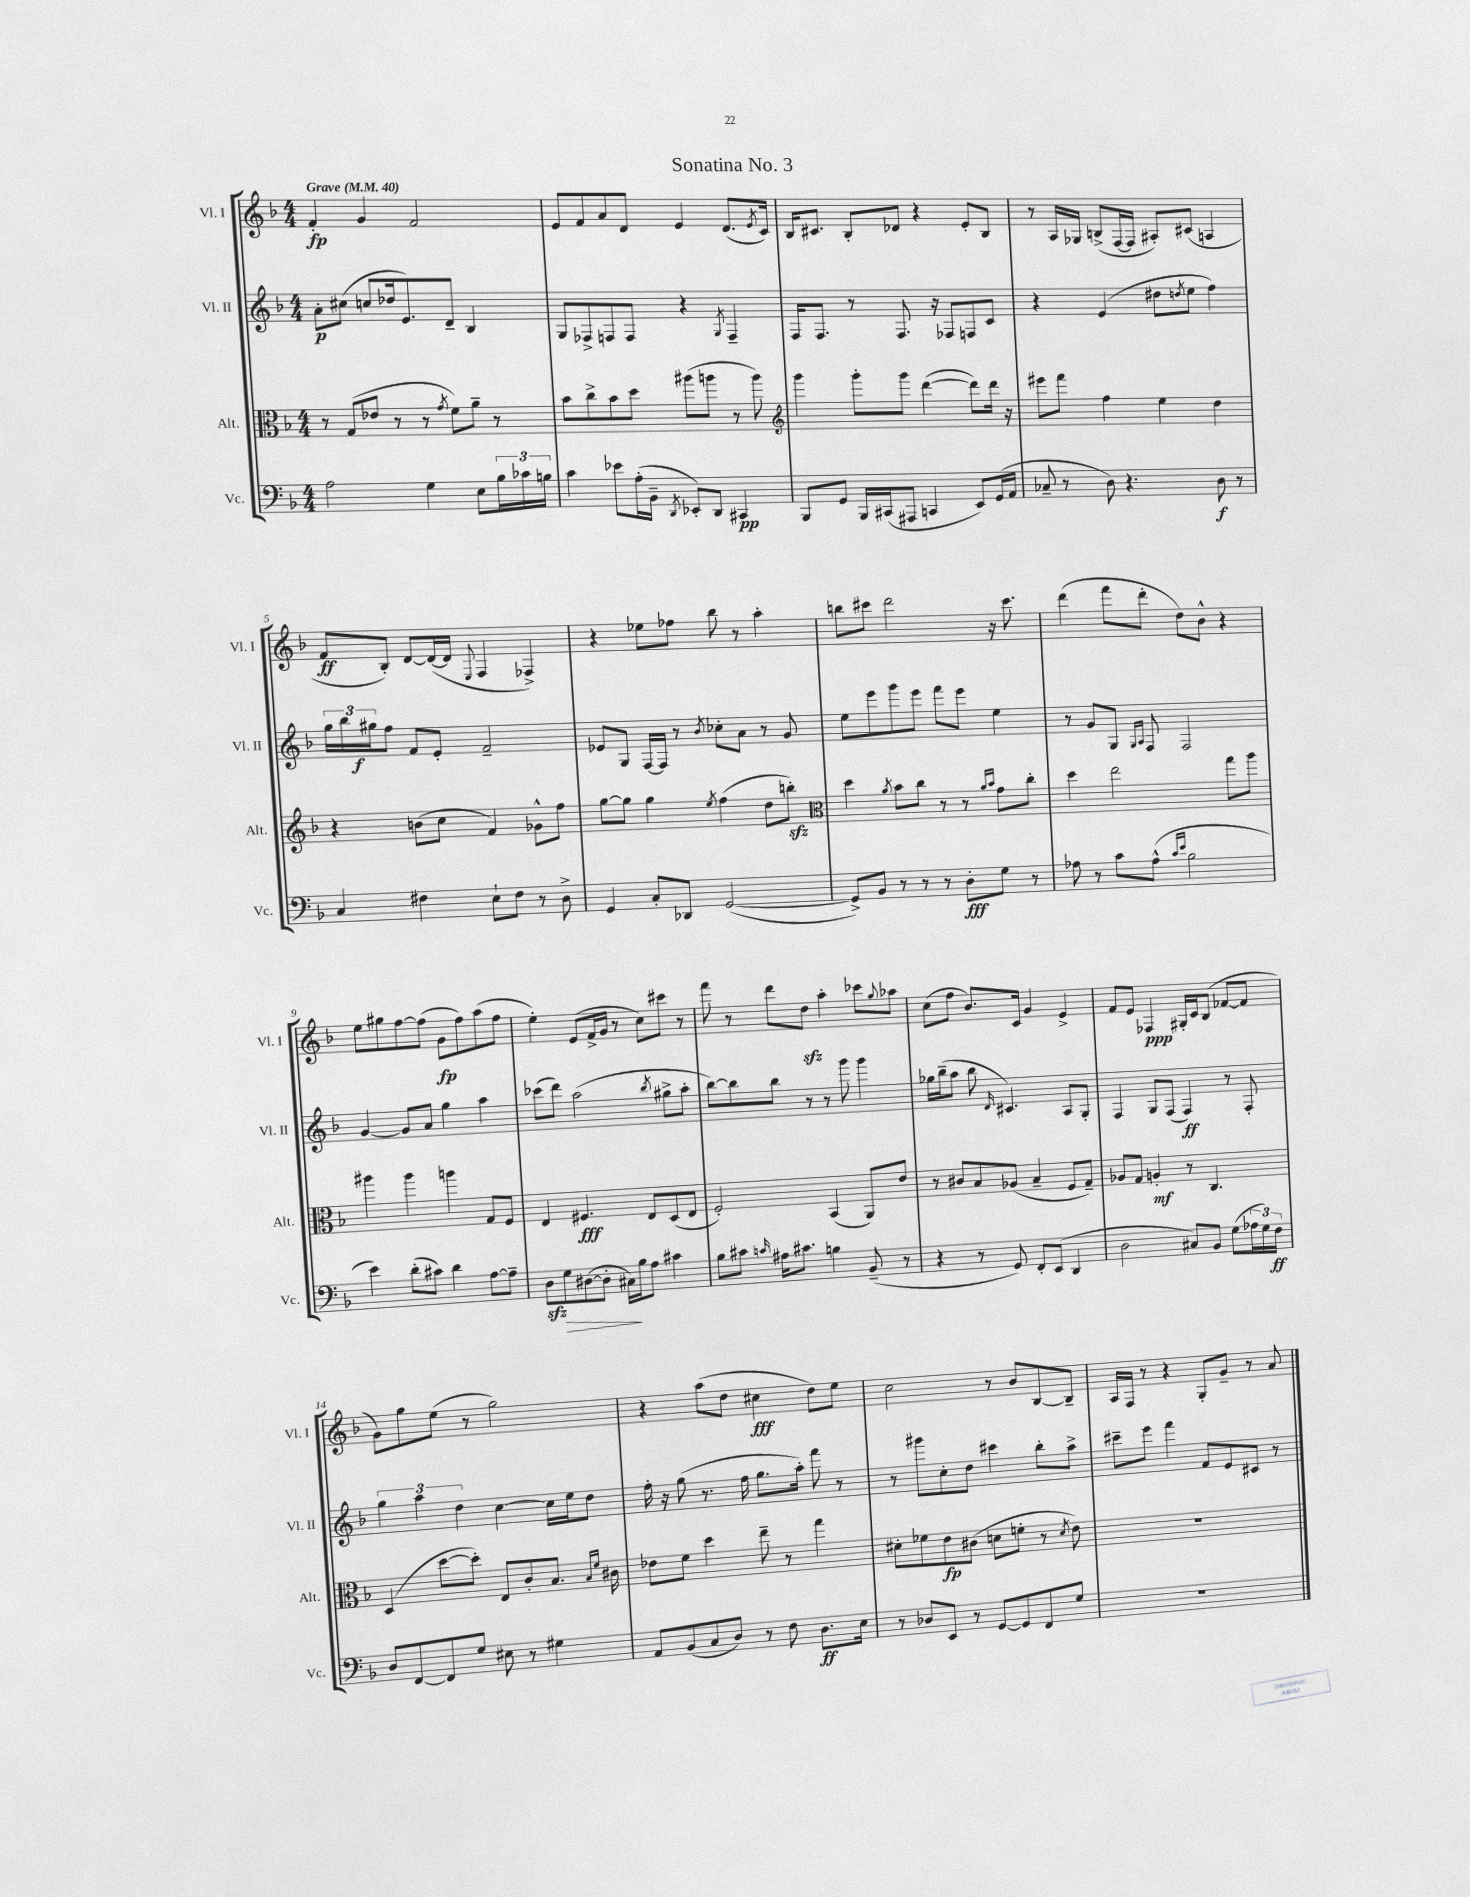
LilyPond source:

\header { title = "Sonatina No. 3" }
<<
\new StaffGroup <<
\new Staff = "s0" \with { instrumentName = "Vl. I" shortInstrumentName = "Vl. I" } {
    \clef treble \key f \major \numericTimeSignature \time 4/4 \tempo "Grave" 4 = 40
    f'4-.\fp g'4 f'2 |
    e'8 f'8 a'8 d'8 e'4 d'8.( \acciaccatura { e'8 } c'16) |
    bes16 cis'8. bes8-. des'8 r4 e'8-. bes8 |
    r8 a16 ges16 b8->( f16~ f16 ais8-.) cis'8( a4 |
    f'8\ff bes8-.) d'8~ d'16~( d'16 \appoggiatura { e8 } f4 fes4->) |
    r4 ees''8 fes''8 bes''8 r8 a''4-. |
    b''8 cis'''8 d'''2 r16 cis'''8. |
    d'''4( f'''8 d'''8-. d''8) bes'8-^ r4 |
    e''8 gis''8 f''8~ f''8( g'8\fp f''8) a''8( f''8 |
    e''4-.) e'8( f'16-> g'16 r8 c''8) cis'''8 r8 |
    f'''8 r8 d'''8 d''8\sfz a''4-. ces'''8 \appoggiatura { g''8 } aes''8 |
    c''8( f''8 bes'8.) c'16 g'4 e'4-> |
    f'8 e'8 fes4\ppp gis16-. c'16 bes8( fes'8~ fes'8 |
    g'8) g''8 e''8( r8 g''2) |
    r4 a''8( d''8 cis''4\fff d''8) e''8 |
    c''2 r8 bes'8 bes8~ bes8-- |
    a16 f16 r8 r4 g8-. g'8-- r8 a'8 \bar "|." |
}
\new Staff = "s1" \with { instrumentName = "Vl. II" shortInstrumentName = "Vl. II" } {
    \clef treble \key f \major \numericTimeSignature \time 4/4
    a'8-.\p cis''8( c''8 des''16 e'8.) d'8-- bes4 |
    g8 fes8-> f8 f8 r4 \acciaccatura { g8 } f4-- |
    f16 f8. r8 f8. r16 fes8 f8 c'8 |
    r4 e'4( dis''8 \acciaccatura { d''8 } e''8 f''4) |
    \tuplet 3/2 { g''16 bes''16 gis''16\f } f''8 f'8 e'8-. f'2-- |
    ees'8 g8 f16~ f16 r8 \acciaccatura { bes'8 } ces''8-. a'8 r8 g'8 |
    e''8 e'''8 g'''8 e'''8 f'''8 e'''8 e''4 |
    r8 g'8 g8 \grace { g16 a16 } f8 f2 |
    g'4~ g'8 a'8 g''4 a''4 |
    ces'''8( d'''8) a''2( \acciaccatura { bes''8 } gis''8-> a''8-. |
    bes''8~) bes''8 bes''8 r8 r8 g'''8 g'''4 |
    ges''16 bes''16--( a''8 bes''8 \grace { d'16 } cis'4.) a8 g8-. |
    f4 g8 f8( f4\ff) r8 f8-. |
    \tuplet 3/2 { g''4 a''4 d''4 } c''4~ c''16 e''16 d''8 |
    f''16-. r16 g''8( r8. f''16 g''8. a''16-.) f'''8 r8 |
    r8 gis'''8 c''8-. d''8 cis'''4 bes''8-. a''8-> |
    cis'''8-- e'''8 f'''4 f'8 e'8 cis'8 r8 \bar "|." |
}
\new Staff = "s2" \with { instrumentName = "Alt." shortInstrumentName = "Alt." } {
    \clef alto \key f \major \numericTimeSignature \time 4/4
    r8 g8( ees'8 r8 r8 \acciaccatura { g'8 } f'8) a'8-- r8 |
    bes'8 c''8-> bes'8 d''8 ais''8( a''8 r8 a''8) |
    \clef treble g'''4 g'''8-. g'''8 d'''4~( d'''8) d'''16 r16 |
    eis'''8 f'''8 f''4 e''4 d''4 |
    r4 b'8( c''8 f'4) ges'8-^ f''8 |
    g''8~ g''8 g''4 \acciaccatura { e''8 } f''4( d''8 b''8-.\sfz) |
    \clef alto d''4 \acciaccatura { a'8 } bes'8 c''8 r8 r8 \grace { a'16 bes'16 } g'8 c''8-. |
    d''4 e''2 g''8 a''8 |
    ais''4 ais''4 a''4 g8 f8 |
    e4 fis4.\fff e8 d8( e8 |
    f2-.) bes,4( a,8) e'8 |
    r8 cis'8 bes8 aes8( bes4-- f8 g8--) |
    aes8 g8 a4-.\mf r8 c4. |
    d4( d''8~ d''8-.) e8 c'8-. bes8. \grace { bes16 f'16 } cis'16 |
    ees'8 f'8 d''4 e''8-- r8 g''4 |
    dis'8-. fes'8 e'8\fp cis'8( d'8 f'8-. r8 \acciaccatura { d'8 } e'8) |
    R1 \bar "|." |
}
\new Staff = "s3" \with { instrumentName = "Vc." shortInstrumentName = "Vc." } {
    \clef bass \key f \major \numericTimeSignature \time 4/4
    a2 g4 e8 \tuplet 3/2 { bes16 ces'16 b16 } |
    c'4 ees'8 a16-.( bes,16-- \acciaccatura { d,8 } ees,8-.) d,8 cis,4\pp |
    bes,,8 g,8 bes,,16 cis,16( ais,,8 c,4 e,8) g,16( a,16 |
    ces8-- r8 d8) r4. d8\f r8 |
    c4 fis4 e8-! fis8 r8 d8-> |
    g,4 c8-. des,8 g,2~( |
    g,8->) bes,8 r8 r8 r8 d8-.\fff g8 r8 |
    aes8 r8 c'8 aes8-^( \grace { c'16 e'16 } bes2 |
    e'4) d'8-.( cis'8) d'4 a8~ a8-- |
    d8\sfz g8\> dis8~( dis8-. cis16\!) bes16 a8 cis'4 |
    bes8 cis'8 \grace { c'16 } ais16 cis'8. b4 bes,8--( r8 |
    r4 r8 g,8) f,8-. e,8( d,4 |
    d2 cis8) bes,8 g8( \tuplet 3/2 { aes16 g16) f16\ff } |
    d8 f,8~ f,8 g8 eis8 r8 gis4 |
    a,8 bes,8( c8 d8) r8 f8 d8.\ff e16 |
    r8 des8 e,8 r8 g,8~ g,8 f,8 g8 |
    R1 \bar "|." |
}
>>
>>
